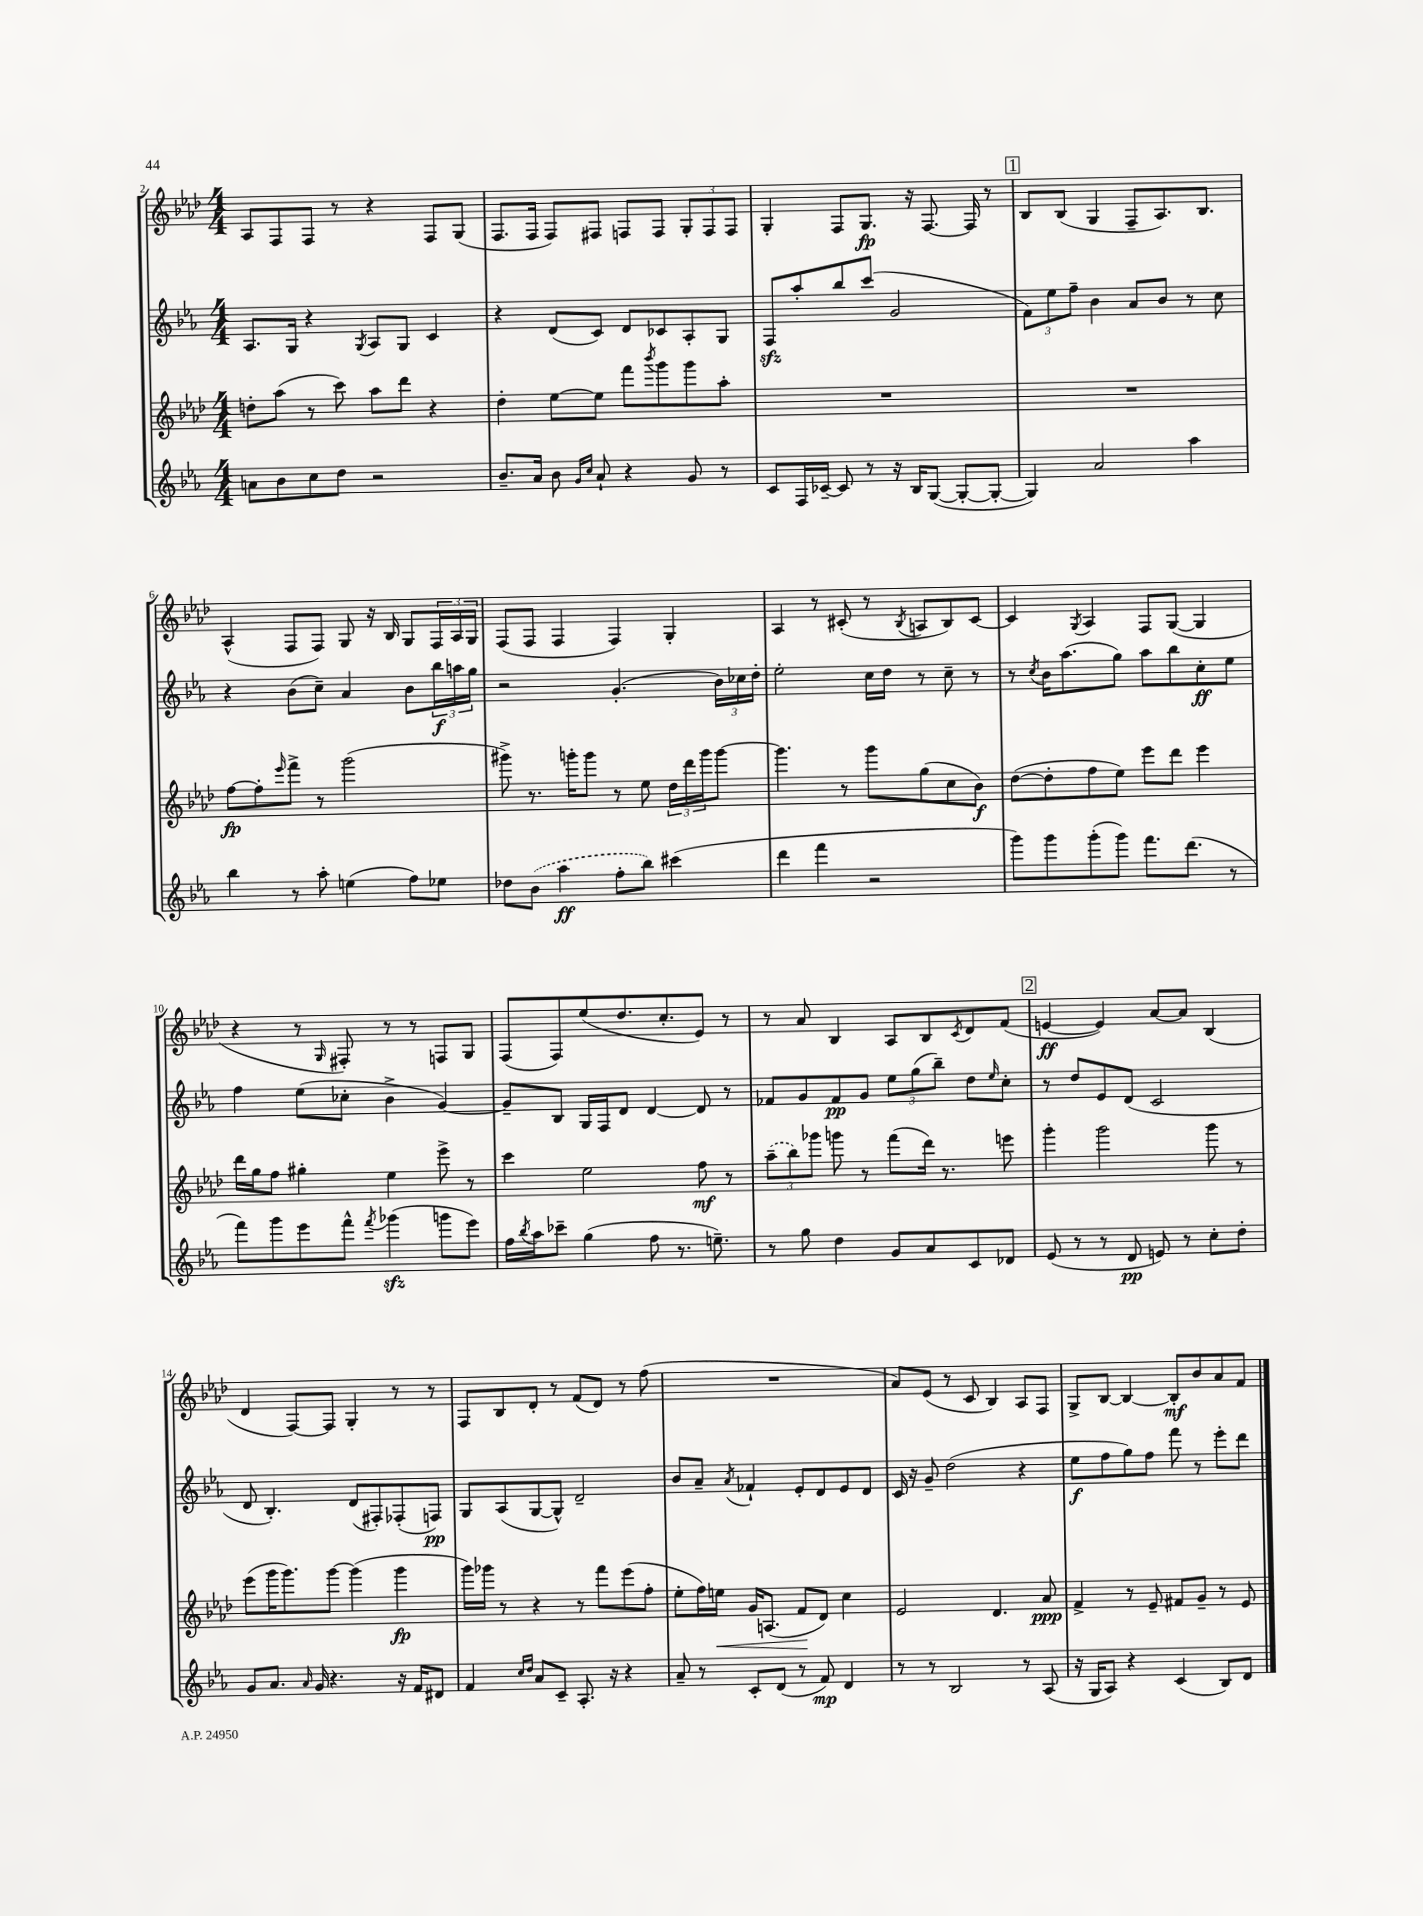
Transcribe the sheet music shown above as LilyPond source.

<<
\new StaffGroup <<
\new Staff = "s0" {
    \clef treble \key aes \major \numericTimeSignature \time 4/4
    aes8 f8 f8 r8 r4 f8 g8( |
    f8. f16 f8) fis8 f8 f8 \tuplet 3/2 { g8-. f8 f8 } |
    g4-. f8 g8.\fp r16 f8.~ f16 r8 |
    \mark \markup { \box "1" } bes8 bes8( g4 f8-- aes8.) bes8. |
    aes4-^( f8 f8) g8 r16 bes16 g8 \tuplet 3/2 { f16 aes16 g16 } |
    f8( f8 f4 f4) g4-. |
    aes4 r8 cis'8-.( r8 \acciaccatura { bes8 } a8 bes8) cis'8~ |
    cis'4 \acciaccatura { g8 } aes4 f8 g8~( g4 |
    r4 r8 \grace { g16 } fis8-.) r8 r8 f8 g8 |
    f8( f8) ees''8( des''8. c''8.-. ees'8) r8 |
    r8 aes'8 bes4 aes8 bes8 \acciaccatura { c'8 } des'8 f'8( |
    \mark \markup { \box "2" } e'4~\ff e'4) aes'8~ aes'8 bes4( |
    des'4 f8~) f8 g4-. r8 r8 |
    f8 bes8 des'8-. r8 f'8( des'8) r8 f''8( |
    R1 |
    aes'8) ees'8( r8 c'8 bes4) aes8 f8 |
    g8-> bes8~ bes4~ bes8-.\mf bes'8 aes'8 f'8 \bar "|." |
}
\new Staff = "s1" {
    \clef treble \key ees \major \numericTimeSignature \time 4/4
    aes8. g16 r4 \acciaccatura { g8 } aes8 g8 c'4 |
    r4 d'8( c'8) d'8 ces'8 aes8-. g8 |
    f8\sfz aes''8-. bes''8 c'''8( g'2 |
    \mark \markup { \box "1" } \tuplet 3/2 { f'8) ees''8 f''8-- } bes'4 aes'8 bes'8 r8 c''8 |
    r4 bes'8( c''8--) aes'4 bes'8 \tuplet 3/2 { bes''16\f a''16 g''16 } |
    r2 g'4.-.( \tuplet 3/2 { bes'16) ces''16 d''16-. } |
    ees''2-. c''16 d''16 r8 c''8-- r8 |
    r8 \acciaccatura { c''8 } bes'16 aes''8.( g''8) aes''8 bes''8 c''8-.\ff ees''8 |
    f''4 ees''8( ces''8-. bes'4-> g'4~) |
    g'8-- bes8 g16 f16 d'8 d'4~ d'8 r8 |
    fes'8 g'8 fes'8\pp g'8 \tuplet 3/2 { ees''8 g''8( bes''8--) } d''8 \grace { ees''16 } c''8-. |
    \mark \markup { \box "2" } r8 d''8 ees'8 d'8( c'2 |
    d'8 bes4.-.) d'8( fis8-.) fes8-.( f8\pp) |
    g8 aes8( g8~ g8-^) d'2-- |
    bes'8 aes'8-- \acciaccatura { aes'8 } fes'4-! ees'8-. d'8 ees'8 d'8 |
    c'16 r16 g'8-- d''2( r4 |
    ees''8\f f''8 g''8) f''8 f'''8 r8 ees'''8-. d'''8 \bar "|." |
}
\new Staff = "s2" {
    \clef treble \key aes \major \numericTimeSignature \time 4/4
    d''8-. aes''8( r8 c'''8) aes''8 des'''8 r4 |
    des''4-. ees''8~ ees''8 f'''8 \acciaccatura { bes'''8 } g'''8 g'''8 aes''8-. |
    R1 |
    \mark \markup { \box "1" } R1 |
    f''8~\fp f''8-. \grace { ees'''16 } f'''8-> r8 g'''2( |
    gis'''8->) r8. g'''16-. g'''8 r8 ees''8 \tuplet 3/2 { des''16 des'''16 g'''16 } g'''8~ |
    g'''4. r8 g'''8 g''8( c''8 bes'8\f) |
    des''8~( des''8-. f''8 ees''8) ees'''8 des'''8 ees'''4 |
    des'''16 g''16 f''8 gis''4-. ees''4 ees'''8-> r8 |
    c'''4 ees''2 f''8\mf r8 |
    \tuplet 3/2 { \once \slurDashed aes''8--( bes''8) ges'''8 } g'''8 r8 f'''8( des'''16) r8. e'''8 |
    \mark \markup { \box "2" } g'''4-. g'''2 g'''8 r8 |
    ees'''8( g'''16 g'''8.) g'''8~ g'''4( g'''4\fp |
    g'''16) ges'''16 r8 r4 r8 f'''8 ees'''8( f''8-. |
    ees''8-. f''16) e''16\< g'16 a8.( f'8\! des'8) c''4 |
    ees'2 des'4. aes'8\ppp |
    f'4-> r8 ees'8-- fis'8 g'8-- r8 ees'8 \bar "|." |
}
\new Staff = "s3" {
    \clef treble \key ees \major \numericTimeSignature \time 4/4
    a'8 bes'8 c''8 d''8 r2 |
    bes'8.-- aes'16 bes'8 \grace { g'16 c''16 } aes'8-! r4 g'8 r8 |
    c'8 f16 ces'16~-- ces'8 r8 r16 bes16 g8~( g8~-. g8~-. |
    \mark \markup { \box "1" } g4) aes'2 aes''4 |
    bes''4 r8 aes''8-. e''4( f''8) ees''8 |
    des''8 \once \slurDashed bes'8( aes''4\ff f''8-. bes''8) cis'''4( |
    d'''4 f'''4 r2 |
    g'''8) g'''8 g'''8-.( g'''8) f'''8. d'''8.( r8 |
    f'''8) g'''8 ees'''8 f'''8-^ \acciaccatura { f'''8 } ges'''4\sfz( g'''8 ees'''8) |
    f''16 \acciaccatura { bes''8 } aes''16 ces'''8-- g''4( f''8 r8. e''8.--) |
    r8 g''8 d''4 g'8 aes'8 c'8 des'8 |
    \mark \markup { \box "2" } ees'8( r8 r8 d'8\pp e'8) r8 c''8-. d''8-. |
    g'8 aes'8. \grace { aes'16 } g'16 r4. r16 f'16 dis'8 |
    f'4 \grace { c''16 d''16 } aes'8 c'8-- aes8.-. r16 r4 |
    aes'8-- r8 c'8-. d'8( r8 f'8\mp) d'4 |
    r8 r8 bes2 r8 aes8( |
    r16 g16 aes8) r4 c'4( bes8) d'8 \bar "|." |
}
>>
>>
\layout { \context { \Score currentBarNumber = #2 } }
